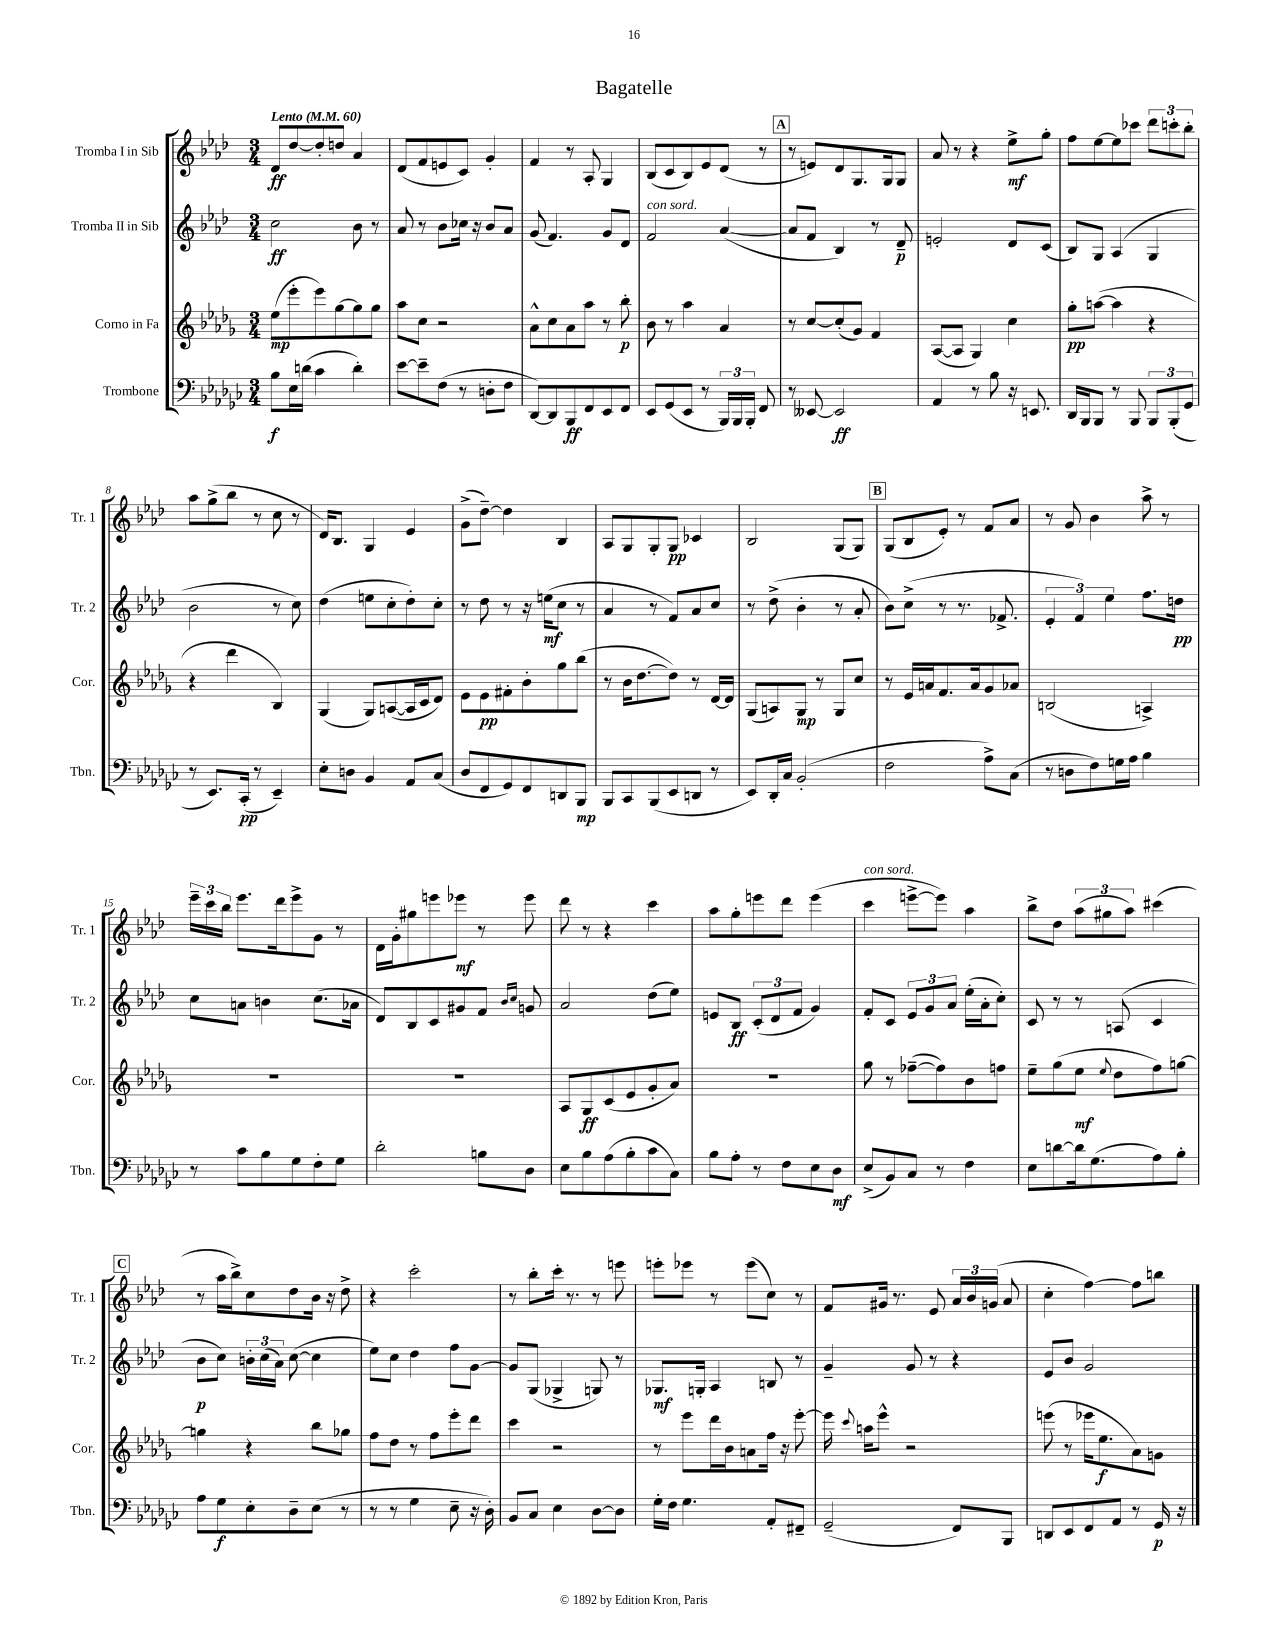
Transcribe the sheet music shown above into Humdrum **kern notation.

**kern	**kern	**kern	**kern
*staff4	*staff3	*staff2	*staff1
*clefF4	*clefG2	*clefG2	*clefG2
*k[b-e-a-d-g-c-]	*k[b-e-a-d-g-]	*k[b-e-a-d-]	*k[b-e-a-d-]
*M3/4	*M3/4	*M3/4	*M3/4
*MM60	*MM60	*MM60	*MM60
8B-	(8ee-	2cc	8d-
16E-	8eee-'	.	[8dd-
(16d	.	.	.
4c-	8eee-)	.	8dd-']
.	[8gg-	.	8dd
4d')	8gg-]	8b-	4a-
.	8gg-	8r	.
=	=	=	=
[8e-	8aa-	8a-	(8d-
8e-~]	8cc	8r	8f
(8F	2r	8b-	8e
8r	.	16cc-	8c)
.	.	16r	.
8D'	.	8b-	4g'
8F	.	8a-	.
=	=	=	=
[8DD-)	8a-^^	(8g	4f
8DD-]	8cc	4.f)	.
8BBB-	8a-	.	8r
8FF	8aa-	.	8A-'
8EE-	8r	8g	4G
8FF	8bb-'	8d-	.
=	=	=	=
8EE-	8b-	2f	(8B-
(8GG-	8r	.	8c
8EE-	4aa-	.	8B-)
8r	.	.	8e-
24BBB-)	4a-	([4a-	(8d-
24BBB-	.	.	.
24BBB-'	.	.	.
8FF	.	.	8r
=	=	=	=
8r	8r	8a-]	8r
[8EE--	[8cc	8f	8e)
2EE--]	(8cc']	4B-)	8d-
.	8g-)	.	8.G
.	4f	8r	.
.	.	.	16G
.	.	8d-~	8G
=	=	=	=
4AA-	([8A-	2e'	8a-
.	8A-]	.	8r
8r	4G-)	.	4r
8B-	.	.	.
16r	4cc	8d-	8ee-^
8.EE	.	.	.
.	.	(8c	8gg'
=	=	=	=
16DD-	8gg-'	8B-)	8ff
16BBB-	.	.	.
8BBB-	([8aa	8G	[8ee-
8r	4aa]	(4A-	8ee-]
8BBB-	.	.	8ccc-
12BBB-	4r	4G	12ddd-
(12BBB-'	.	.	12ccc'
12GG-	.	.	12bb-'
=	=	=	=
8r	4r	2b-	8aa-
8.EE-)	.	.	(8gg^
.	4ddd-	.	8bb-
(16CC-'	.	.	.
8r	.	.	8r
4EE-~)	4B-)	8r	8cc
.	.	8cc)	8r
=	=	=	=
8E-'	(4G-	(4dd-	16d-)
.	.	.	8.B-
8D	.	.	.
4BB-	8G-)	8ee	4G
.	([8A	8cc'	.
8AA-	16A]	8dd-')	4e-
.	16c	.	.
(8C-	8d-)	8cc'	.
=	=	=	=
8D-	8e-	8r	(8g^
8FF	8e-	8dd-	[8dd-~)
8GG-)	8f#'	8r	4dd-]
8FF	8b-'	16r	.
.	.	(16ee	.
8DD	8gg-	8cc	4B-
8BBB-	(8bb-	8r	.
=	=	=	=
8BBB-	8r	4a-	8A-
8CC-	16b-	.	8G
.	[8.dd-	.	.
(8BBB-	.	8r	8G'
8EE-	8dd-])	8f)	8G
8DD	8r	8a-	4c-
8r	[16d-	8cc	.
.	16d-]	.	.
=	=	=	=
8EE-)	(8G-	8r	2B-
16DD-'	8A)	(8dd-^	.
16C-	.	.	.
(2BB-'	8G-	4b-'	.
.	8r	.	.
.	8G-	8r	(8G
.	8cc	8a-'	8G)
=	=	=	=
2F	8r	8b-)	(8G
.	16e-	(8cc^	8B-
.	16a	.	.
.	8.f	8r	8e-')
.	.	8.r	8r
.	16a	.	.
8A-^)	8g-	.	8f
.	.	8.f-^	.
(8C-	8a-	.	8a-
=	=	=	=
8r	(2B	6e-'	8r
8D	.	.	8g
.	.	6f)	.
8F)	.	.	4b-
.	.	6ee-	.
16G	.	.	.
16A-	.	.	.
4B-	4A^)	8.ff	8aa-^
.	.	.	8r
.	.	16dd	.
=	=	=	=
8r	2.r	8cc	24eee-~
.	.	.	24ccc
.	.	.	24bb-
8c-	.	8a	8.eee-
8B-	.	4b	.
.	.	.	16ddd-
8G-	.	.	8eee-^
8F'	.	(8.cc	8g
8G-	.	.	8r
.	.	16a-	.
=	=	=	=
2d-'	2.r	8d-)	16d-
.	.	.	16g'
.	.	8B-	8gg#
.	.	8c	8eee
.	.	8g#	8eee-
8B	.	8f	8r
.	.	16qqb-	.
.	.	16qqcc	.
8D-	.	8g	8eee-
=	=	=	=
8E-	8A-	2a-	8ddd-
8B-	8G-	.	8r
(8A-	(8c	.	4r
8B-'	8e-	.	.
8c-	8g-'	(8dd-	4ccc
8C-)	8a-)	8ee-)	.
=	=	=	=
8B-	2.r	8e	8aa-
8A-'	.	8B-	8gg'
8r	.	(12c'	8eee
.	.	12d-	.
8F	.	.	8ddd-
.	.	12f	.
8E-	.	4g)	(4eee
8D-	.	.	.
=	=	=	=
(8E-^	8gg-	8f'	4ccc
8BB-)	8r	8c	.
8C-	([8ff-~	12e-	[8eee^
.	.	12g	.
8r	8ff-])	.	8eee])
.	.	12a-	.
4F	8b-	(16ee-'	4aa-
.	.	16a-'	.
.	8ff	8cc')	.
=	=	=	=
8E-	8ee-~	8c	8bb-^
[8d	(8gg-	8r	8dd-
16d]	8ee-	8r	(12aa-
(8.G-	.	.	.
.	.	.	12gg#
.	8qqee-	.	.
.	8dd-	(8A	.
.	.	.	12aa-)
8A-)	8ff)	4c	(4ccc#
8B-'	[8gg	.	.
=	=	=	=
8A-	4gg]	8b-	8r
8G-	.	8cc)	16aa-
.	.	.	16bb-^)
8E-'	4r	24b'	8cc
.	.	(24cc	.
.	.	24a-)	.
8D-~	.	([8cc	8dd-
(8E-	8bb-	4cc]	16b-
.	.	.	16r
8r	8gg-	.	8dd-^
=	=	=	=
8r	8ff	8ee-)	4r
8r	8dd-	8cc	.
4G-	8r	4dd-	2ccc'
.	8ff	.	.
8E-~	8eee-'	8ff	.
16r	8ddd-	[8g	.
16D-')	.	.	.
=	=	=	=
8BB-	4ccc	8g]	8r
8C-	.	(8G	8bb-'
4E-	2r	4G-^	16ccc'
.	.	.	8.r
[8D-	.	8G)	8r
8D-]	.	8r	8eee
=	=	=	=
16G-'	8r	8.G-	8eee'
16F	.	.	.
4.G-	8eee-	.	8eee-
.	.	16G'	.
.	16ddd-	4A-	8r
.	16b-	.	.
.	8a	.	(8eee-
8AA-'	16ff	8B	8cc)
.	16r	.	.
8FF#~	[8eee-'	8r	8r
=	=	=	=
(2GG-~	16eee-]	4g~	8f
.	8qqccc	.	.
.	16aa	.	.
.	8eee-^^	.	16g#
.	.	.	8.r
.	2r	8g	.
.	.	8r	8e-
8FF)	.	4r	24a-
.	.	.	24b-
.	.	.	(24g
8BBB-	.	.	8a-
=	=	=	=
8DD	(8eee	8e-	4cc'
8EE-	8r	8b-	.
8FF	16eee-	2g	[4ff)
.	8.ee-	.	.
8AA-	.	.	.
8r	8a-)	.	8ff]
16GG-	8g	.	8bb
16r	.	.	.
==	==	==	==
*-	*-	*-	*-
